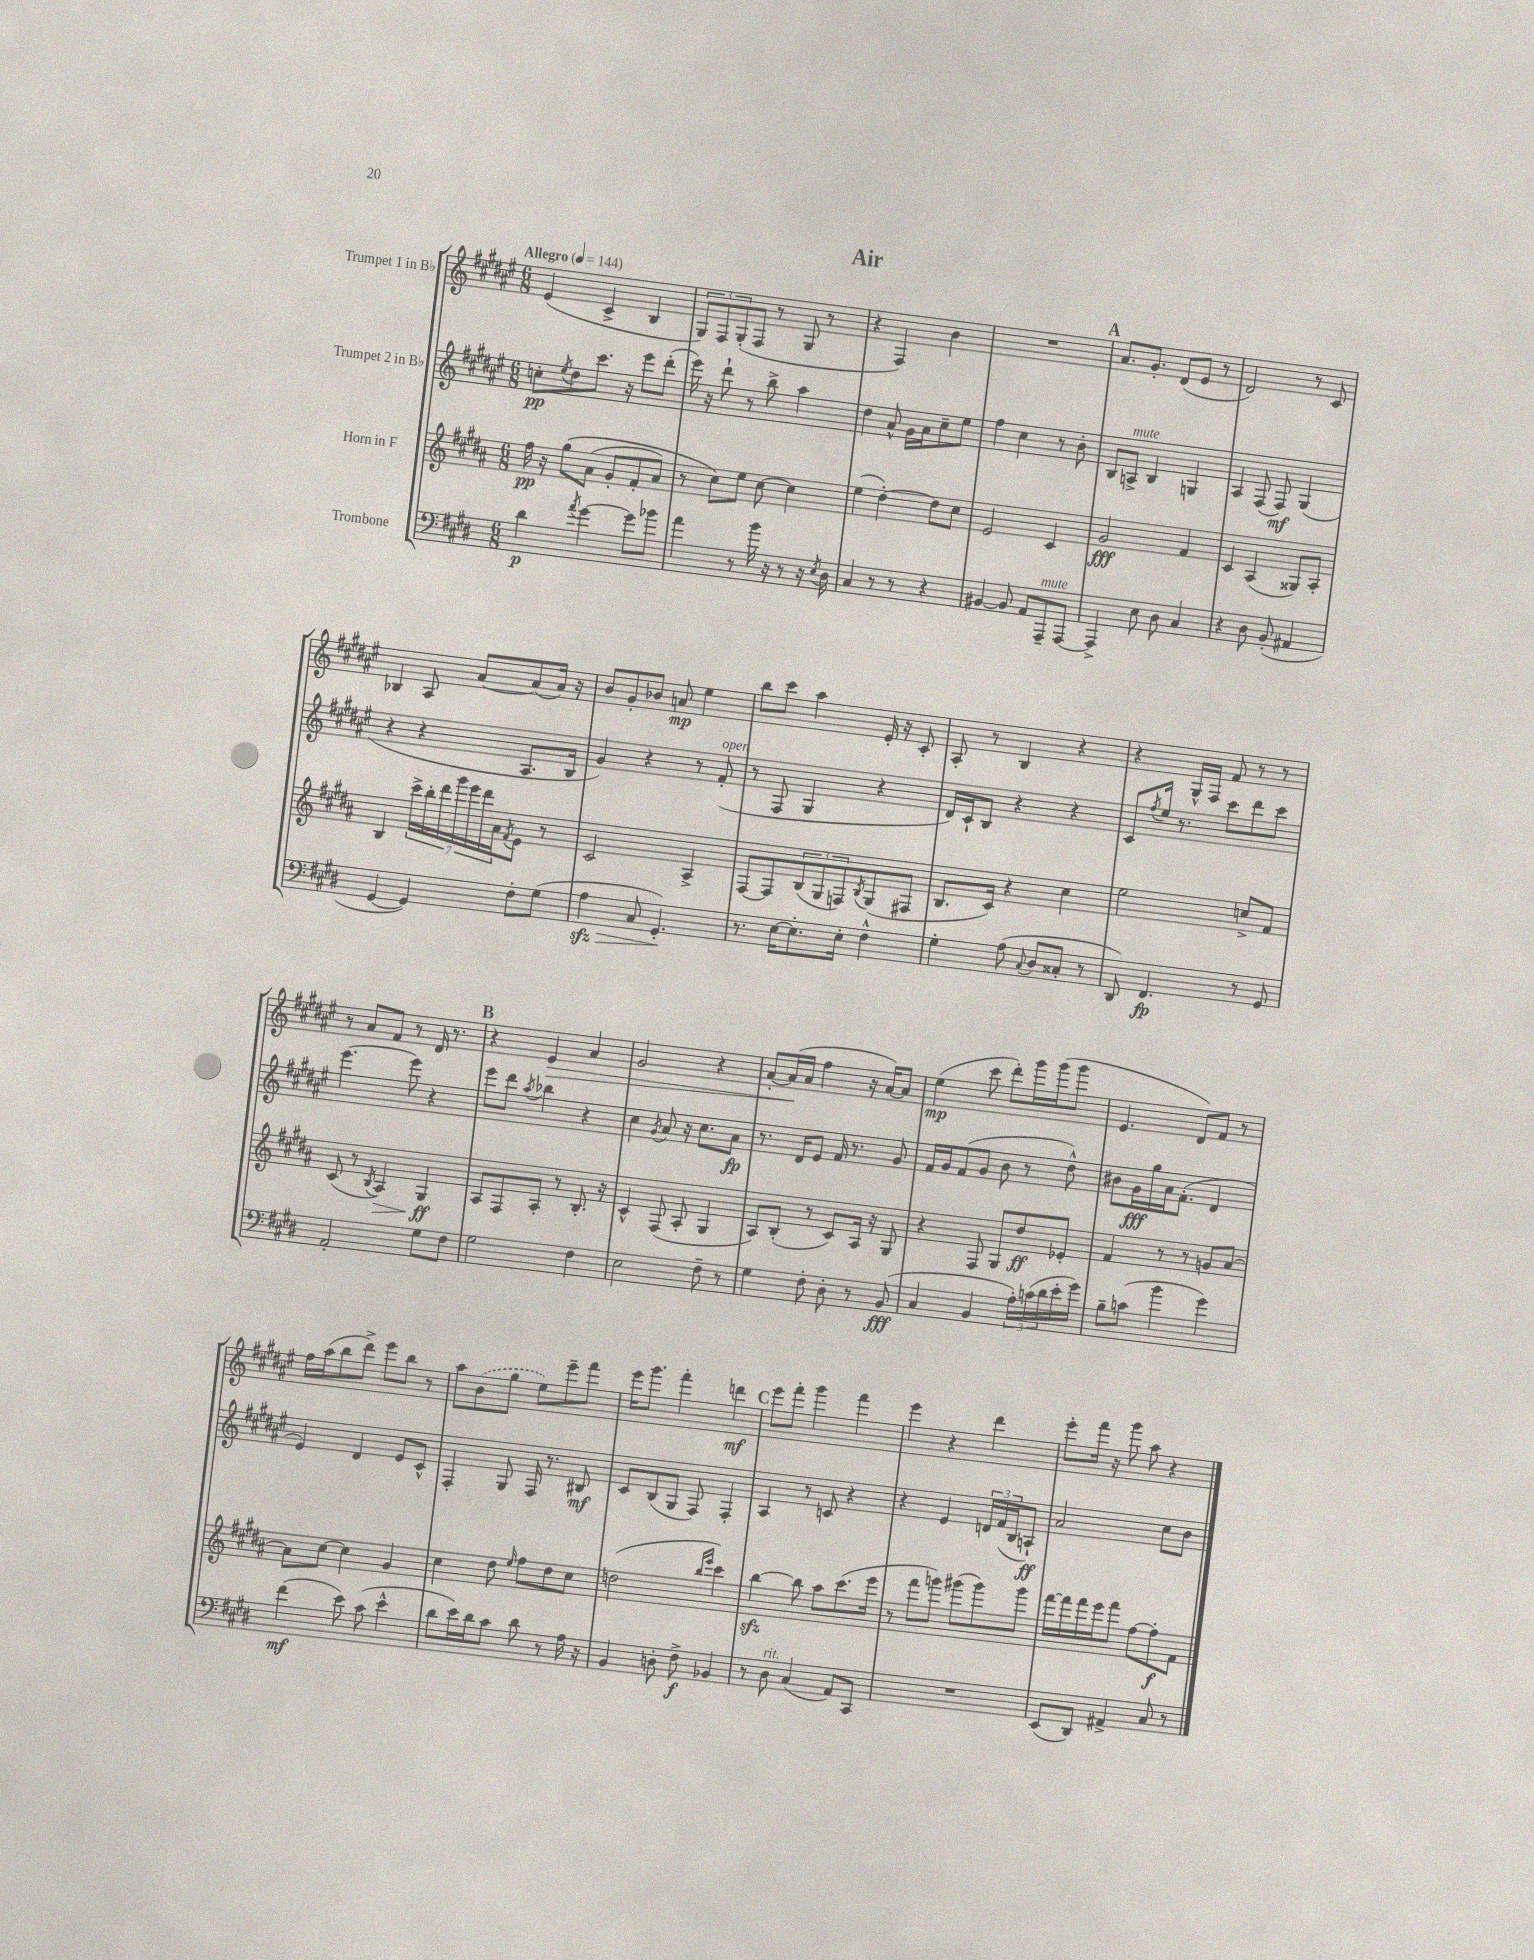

**kern	**dynam	**kern	**dynam	**kern	**dynam	**kern	**dynam
*part4	*part4	*part3	*part3	*part2	*part2	*part1	*part1
*staff4	*staff4	*staff3	*staff3	*staff2	*staff2	*staff1	*staff1
*I"Trombone	*	*I"Horn in F	*	*I"Trumpet 2 in B♭	*	*I"Trumpet 1 in B♭	*
*clefF4	*	*clefG2	*	*clefG2	*	*clefG2	*
*k[f#c#g#d#]	*	*k[f#c#g#d#a#]	*	*k[f#c#g#d#a#e#]	*	*k[f#c#g#d#a#e#]	*
*M6/8	*	*M6/8	*	*M6/8	*	*M6/8	*
*MM144	*	*MM144	*	*MM144	*	*MM144	*
=1	=1	=1	=1	=1	=1	=1	=1
!	!	!	!	!	!	!LO:TX:a:B:t=Allegro	!
4d#\	p	16ff#\	pp	8ccn'\L	pp	(4e#/	.
.	.	16r	.	.	.	.	.
.	.	.	.	8qee#/	.	.	.
.	.	(8gg#\L	.	8dd#\	.	.	.
8qa/	.	.	.	.	.	.	.
[4g#\	.	(8a#\J	.	8.ccc#\J	.	4c#^/	.
.	.	8g#'/L	.	.	.	.	.
.	.	.	.	16r	.	.	.
8g#\L]	.	8f#'/	.	8eee#\L	.	4B/	.
8b-X\J	.	8a#/J)	.	(8ddd#'\J	.	.	.
=2	=2	=2	=2	=2	=2	=2	=2
4a\	.	8r	.	16eee#\)	.	12G#/L)	.
.	.	.	.	16r	.	.	.
.	.	.	.	.	.	12F#/	.
.	.	8cc#\L)	.	8ddd#`\	.	.	.
.	.	.	.	.	.	(12G#'/	.
8r	.	8ee\J	.	8r	.	8F#/J	.
16b\	.	[8cc#\	.	8bb^\	.	8r	.
16r	.	.	.	.	.	.	.
8r	.	4cc#\]	.	4aa#\	.	8G#/	.
16r	.	.	.	.	.	8r	.
8qE/	.	.	.	.	.	.	.
16D#\	.	.	.	.	.	.	.
=3	=3	=3	=3	=3	=3	=3	=3
4C#/	.	(4ee\	.	4dd#\	.	4r	.
8r	.	[4dd#'\)	.	8a#^^/	.	4F#/)	.
8r	.	.	.	16g#\LL	.	.	.
.	.	.	.	16a#\J	.	.	.
4r	.	8dd#\L]	.	8cc#~\	.	4b\	.
.	.	8cc#\J	.	8ee#\J	.	.	.
=4	=4	=4	=4	=4	=4	=4	=4
[4BB#X/	.	2e/	.	4ff#\	.	2.r	.
8BB#/]	.	.	.	4cc#\	.	.	.
8AA/L	.	.	.	.	.	.	.
!LO:TX:a:i:t=mute	!	!	!	!	!	!	!
8AAA~/	.	4c#/	.	8r	.	.	.
[8AAA/J	.	.	.	8b'\	.	.	.
!!LO:REH:place=s1:t=A
=5	=5	=5	=5	=5	=5	=5	=5
4AAA^/]	.	2g#/	fff	8B/L	.	8.a#/L	.
!	!	!	!	!LO:TX:a:i:t=mute	!	!	!
.	.	.	.	8An^/J	.	.	.
.	.	.	.	.	.	8.g#'/J	.
8E\	.	.	.	4B/	.	.	.
8D#\	.	.	.	.	.	(8d#/L	.
4C#/	.	4f#/	.	4Gn/	.	8e#/J	.
.	.	.	.	.	.	8r	.
=6	=6	=6	=6	=6	=6	=6	=6
4r	.	4c#/	.	4A#/	.	2d#/)	.
8D#\	.	(4A#/	.	(8F#/	.	.	.
(8BB'/	.	.	.	8F#/)	mf	.	.
4AA#X/	.	8G##X/L)	.	(4G#/	.	8r	.
.	.	8A#'/J	.	.	.	8c#/	.
!!LO:LB:g=z
=7	=7	=7	=7	=7	=7	=7	=7
[4GG#/	.	4B/	.	4r	.	4B-X/	.
4GG#/])	.	28ccc#^\LL	.	4r	.	8A#/	.
.	.	28bb'\	.	.	.	.	.
.	.	28ddd#\	.	.	.	.	.
.	.	28ggg#\	.	.	.	.	.
.	.	.	.	.	.	[8a#/L	.
.	.	28eee\	.	.	.	.	.
.	.	28ddd#\	.	.	.	.	.
.	.	28a#\J	.	.	.	.	.
.	.	8qf#/	.	.	.	.	.
8F#'\L	.	8e\J	.	8.A#/L	.	(8a#/]	.
(8G#\J	.	8r	.	.	.	16a#/Jk)	.
.	.	.	.	16B/Jk	.	16r	.
=8	=8	=8	=8	=8	=8	=8	=8
!	!LO:HP:b	!	!	!	!	!	!
4Azz\	>	2c#/	.	4g#/)	.	8b/L	.
.	.	.	.	.	.	8g#'/	.
8C#/	.	.	.	4r	.	8b-X/J	.
4.GG#'/)	.	.	.	.	.	8an/	mp
.	.	4A#^/	.	8r	.	4ee#\	.
!	!	!	!	!LO:TX:a:i:t=open	!	!	!
.	.	.	.	(8f#'/	.	.	.
.	]	.	.	.	.	.	.
=9	=9	=9	=9	=9	=9	=9	=9
8.r	.	[8F#/L	.	8r	.	8bb\L	.
.	.	8F#/]	.	8F#/	.	8ccc#\J	.
[16E\KL	.	.	.	.	.	.	.
8.E'\]	.	(12B/	.	4G#/	.	4aa#\	.
.	.	12G#/	.	.	.	.	.
.	.	12Fn/)	.	.	.	.	.
16E'\Jk	.	.	.	.	.	.	.
.	.	8qB/	.	.	.	.	.
4F#^^\	.	(8G#/	.	4r	.	16e#'/	.
.	.	.	.	.	.	16r	.
.	.	8F#X/J	.	.	.	8c#'/	.
=10	=10	=10	=10	=10	=10	=10	=10
4G#'\	.	8.B/L	.	16d#/LL)	.	8A#'/	.
.	.	.	.	16c#`/J	.	.	.
.	.	.	.	8B/J	.	8r	.
.	.	16c#/Jk)	.	.	.	.	.
(8A\	.	4r	.	4r	.	4B/	.
8qqC#/	.	.	.	.	.	.	.
8D#/L	.	.	.	.	.	.	.
8C##X'/J	.	4cc#\	.	4r	.	4r	.
8r	.	.	.	.	.	.	.
=11	=11	=11	=11	=11	=11	=11	=11
8DD#/)	.	2ee\	.	8c#/L	.	4r	.
.	.	.	.	8qff#/	.	.	.
4.FF#/	fp	.	.	16ee#/Jk	.	.	.
.	.	.	.	8.r	.	.	.
.	.	.	.	.	.	16G#^^/LL	.
.	.	.	.	.	.	16F#/JJ	.
.	.	.	.	8ccc#\L	.	8f#/	.
8r	.	8ccn^/L	.	8ddd#\	.	8r	.
8GG#/	.	8f#/J	.	8ccc#\J	.	8r	.
!!LO:LB:g=z
=12	=12	=12	=12	=12	=12	=12	=12
2AA'/	.	(8c#/	.	[4.eee#\	.	8r	.
.	.	8r	.	.	.	8a#/L	.
.	.	8qB/	.	.	.	.	.
!	!	!	!LO:HP:b	!	!	!	!
.	.	4A#/)	>	.	.	8f#/J	.
.	.	.	.	8eee#\]	.	8r	.
8G#\L	.	4G#/	ff	4r	.	16d#/	.
.	.	.	.	.	.	8.r	.
8F#\J	.	.	.	.	.	.	.
.	.	.	]	.	.	.	.
!!LO:REH:place=s1:t=B
=13	=13	=13	=13	=13	=13	=13	=13
2G#\	.	8A#/L	.	8eee#\L	.	4r	.
.	.	8F#/	.	8ddd#\J	.	.	.
.	.	.	.	8qaa#/	.	.	.
!	!	!	!	!	!	!	!LO:HP:b
.	.	8A#'/J	.	4bb-X\	.	4e#/	>
.	.	8r	.	.	.	.	.
4F#\	.	8.B'/	.	4r	.	4a#/	.
.	.	16r	.	.	.	.	.
=14	=14	=14	=14	=14	=14	=14	=14
2E\	.	4c#^^/	.	4cc#\	.	2g#/	.
.	.	.	.	8qg#/	.	.	.
.	.	(8F#/	.	8a#/	.	.	.
.	.	8A#'/	.	16r	.	.	.
.	.	.	.	8.cc#\L	.	.	.
8F#~\	.	4G#/	.	.	.	4r	.
8r	.	.	.	8a#\J	fp	.	.
=15	=15	=15	=15	=15	=15	=15	=15
4G#\	.	8A#/L)	.	8.r	.	[8a#'/L	.
.	.	(8B'/J	.	.	.	(16a#/L]	.
.	.	.	.	16d#/KL	.	16a#/JJ	]
8F#'\	.	8r	.	8e#/J	.	4ff#\	.
8D#'\	.	8c#/L)	.	16f#/	.	.	.
.	.	.	.	8.r	.	.	.
8r	.	16A#/Jk	.	.	.	16r	.
.	.	16r	.	.	.	[16a#/KL)	.
(8BB/	fff	8G#/	.	8g#/	.	8a#/J]	.
=16	=16	=16	=16	=16	=16	=16	=16
4C#/	.	4r	.	16f#/LL	.	(4ee#\	mp
.	.	.	.	16g#/J	.	.	.
.	.	.	.	(8f#/	.	.	.
4BB/	.	8F#/	.	8g#/J	.	8ccc#\	.
.	.	8G#/L	.	8b\	.	8ddd#'\L)	.
24A'\LL)	.	8dd#/	ff	8r	.	16ggg#\L	.
(24cn\	.	.	.	.	.	.	.
.	.	.	.	.	.	(16ggg#\J	.
24d#\	.	.	.	.	.	.	.
16e'\	.	8e-X'/J	.	8dd#^^\)	.	8ggg#\J	.
16g#\JJ)	.	.	.	.	.	.	.
=17	=17	=17	=17	=17	=17	=17	=17
8B~\L	.	4f#/	.	8b#X\L	.	4.e#/	.
(8cn\J	.	.	.	16g#\L	fff	.	.
.	.	.	.	16gg#\	.	.	.
4b\	.	8r	.	16a#\J	.	.	.
.	.	.	.	(8.f#'\J	.	.	.
.	.	8r	.	.	.	8d#/L)	.
4g#\)	.	8gn/L	.	4d#/	.	8f#/J	.
.	.	[8a#/J	.	.	.	8r	.
!!LO:LB:g=z
=18	=18	=18	=18	=18	=18	=18	=18
(4f#\	mf	8a#\L]	.	4e#/)	.	16ff#\LL	.
.	.	.	.	.	.	(16aa#\J	.
.	.	[8cc#\J	.	.	.	8bb\	.
8e\)	.	4cc#\]	.	4d#/	.	8ddd#^\J)	.
(8c#\	.	.	.	.	.	8eee#\L	.
4e^^\	.	4g#/	.	8e#/L	.	8bb\J	.
.	.	.	.	8c#^^/J	.	8r	.
=19	=19	=19	=19	=19	=19	=19	=19
8d#\L	.	4cc#\	.	4F#'/	.	8aa#\L	.
16e\L)	.	.	.	.	.	(8b\	.
16d#\J	.	.	.	.	.	.	.
8c#\J	.	8dd#\	.	8G#/	.	8gg#\J	.
.	.	16qqee/	.	.	.	.	.
8d#\	.	8ff#\L	.	16F#/	.	8ee#\L)	.
.	.	.	.	8.r	.	.	.
8r	.	8dd#\	.	.	.	8eee#~\	.
16A\	.	8cc#\J	.	8B#X/	mf	8fff#\J	.
16r	.	.	.	.	.	.	.
=20	=20	=20	=20	=20	=20	=20	=20
4BB/	.	(2ddn\	.	8c#/L	.	16eee#\KL	.
.	.	.	.	.	.	8.ggg#\J	.
.	.	.	.	(8B/	.	.	.
8Dn'\	.	.	.	8G#/J	.	4fff#'\	.
8F#^\	f	.	.	8F#/)	.	.	.
.	.	16qqbb/LL	.	.	.	.	.
.	.	16qqeee/JJ	.	.	.	.	.
4BB-X/	.	4ccc#\)	.	4F#'/	.	4dddn\	mf
!!LO:REH:place=s1:t=C
=21	=21	=21	=21	=21	=21	=21	=21
8r	.	[4bbzz\	.	4A#/	.	8eee#\L	.
!LO:TX:a:i:t=rit.	!	!	!	!	!	!	!
8D#\	.	.	.	.	.	8fff#'\J	.
(4C#/	.	8bb\]	.	8r	.	4ggg#\	.
.	.	8aa#\L	.	8cn/	.	.	.
8AA/L)	.	(8.ccc#\	.	4r	.	4fff#\	.
8CC#/J	.	.	.	.	.	.	.
.	.	16eee\Jk	.	.	.	.	.
=22	=22	=22	=22	=22	=22	=22	=22
2.r	.	8r	.	4r	.	4eee#\	.
.	.	8fff#\L	.	.	.	.	.
.	.	8gggn\J)	.	4e#/	.	4r	.
.	.	(8ggg#X\L	.	.	.	.	.
.	.	8ggg#\)	.	24dn/LL	.	4ddd#\	.
.	.	.	.	(24f#/	.	.	.
.	.	.	.	24B/J	.	.	.
.	.	8ggg#\J	.	8An`/J)	ff	.	.
=23	=23	=23	=23	=23	=23	=23	=23
(8EE/L	.	[16fff#\LL	.	2a#/	.	8eee#'\L	.
.	.	16fff#\]	.	.	.	.	.
8DD#/J)	.	16fff#\	.	.	.	16fff#\Jk	.
.	.	16eee\J	.	.	.	16r	.
4AA#X^/	.	8fff#\J	.	.	.	8ggg#\	.
.	.	[8ff#\L	.	.	.	8aa#\	.
8C#/	.	8ff#'\]	f	8cc#\L	.	4r	.
8r	.	8f#\J	.	8b\J	.	.	.
==	==	==	==	==	==	==	==
*-	*-	*-	*-	*-	*-	*-	*-
